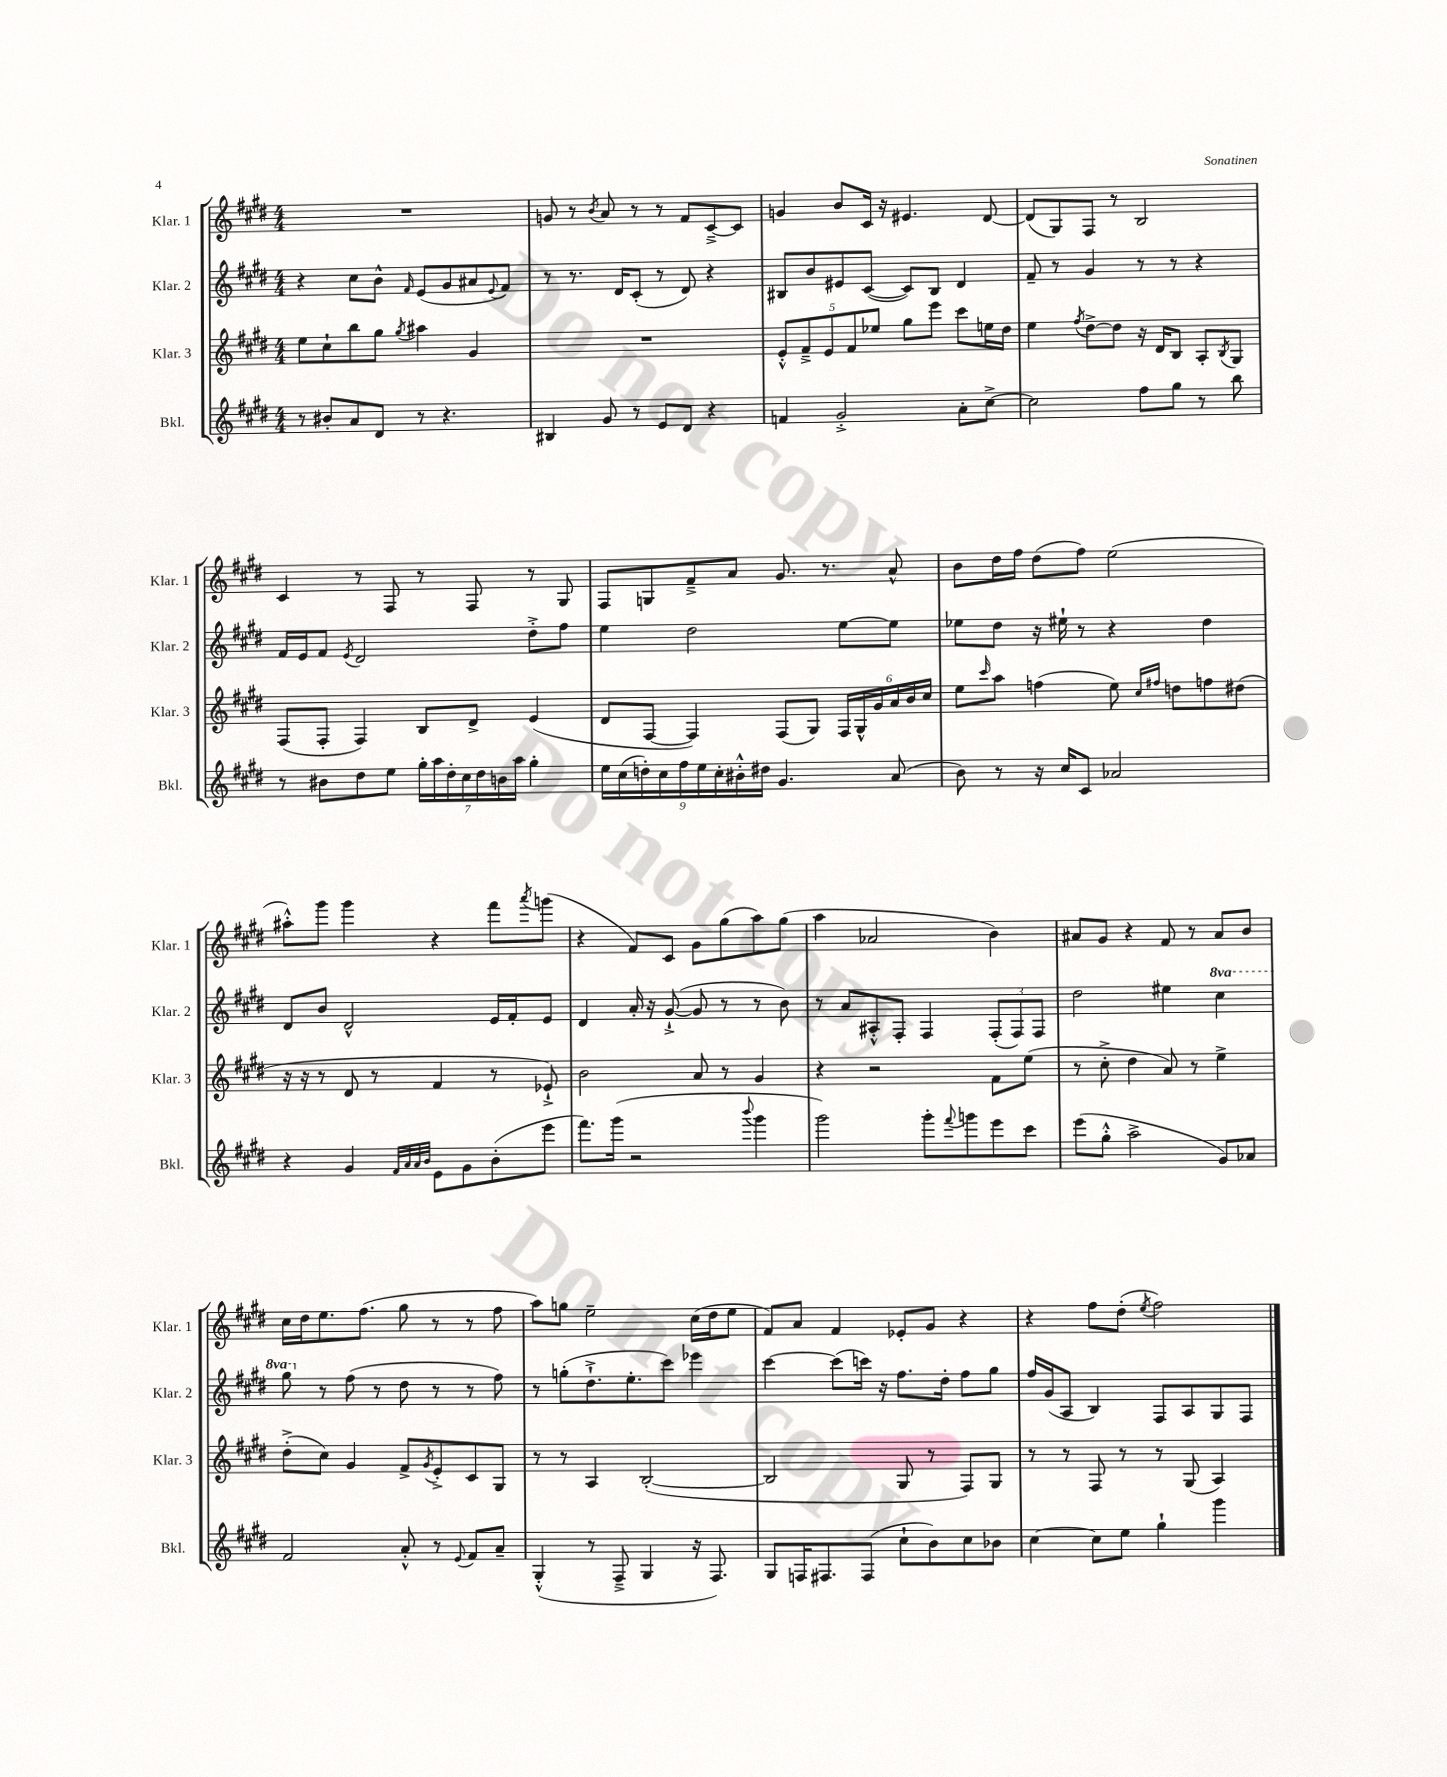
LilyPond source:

<<
\new StaffGroup <<
\new Staff = "s0" \with { instrumentName = "Klar. 1" shortInstrumentName = "Klar. 1" } {
    \clef treble \key e \major \numericTimeSignature \time 4/4
    R1 |
    g'8 r8 \acciaccatura { b'8 } a'8 r8 r8 fis'8 cis'8~---> cis'8 |
    g'4 b'8 cis'16 r16 eis'4. dis'8~ |
    dis'8( gis8) fis8 r8 b2 |
    cis'4 r8 fis8 r8 fis8 r8 gis8 |
    fis8 g8 fis'8---> a'8 gis'8. r8. a'8-^ |
    b'8 dis''16 fis''16 dis''8( fis''8) e''2( |
    ais''8-.-^) gis'''8 gis'''4 r4 fis'''8 \acciaccatura { a'''8 } g'''8( |
    r4 fis'8) cis'8 gis'8 gis''8( a''8) gis''8( |
    a''4 aes'2 b'4) |
    ais'8 gis'8 r4 fis'8 r8 ais'8 b'8 |
    cis''16 dis''16 e''8. fis''8.( gis''8 r8 r8 fis''8 |
    a''8) g''8 e''2-- cis''16( dis''16 e''8 |
    fis'8) a'8 fis'4 ees'8-. gis'8 r4 |
    r4 fis''8 dis''8-.( \acciaccatura { e''8 } fis''2) \bar "|." |
}
\new Staff = "s1" \with { instrumentName = "Klar. 2" shortInstrumentName = "Klar. 2" } {
    \clef treble \key e \major \numericTimeSignature \time 4/4 \set Staff.ottavationMarkups = #ottavation-simple-ordinals
    r4 cis''8 b'8-^ \grace { fis'16 } e'8( gis'8 ais'8 \appoggiatura { e'8 } fis'8) |
    r8 r8. dis'16 cis'8-.( r8 dis'8) r4 |
    bis8 b'8 eis'8 cis'8~( cis'8) bis8 dis'4 |
    fis'8-- r8 gis'4 r8 r8 r4 |
    fis'16 e'16 fis'8 \acciaccatura { e'8 } dis'2 dis''8-.-> fis''8 |
    e''4 dis''2 e''8~ e''8 |
    ees''8 dis''8 r16 eis''16-! r8 r4 dis''4 |
    dis'8 b'8 dis'2-^ e'16 fis'16-. e'8 |
    dis'4 a'16-. r16 gis'8~-!->( gis'8 r8 r8 b'8) |
    r8 a'8 ais8-.-^ fis8-. fis4 \tuplet 3/2 { fis8-.( fis8) fis8 } |
    dis''2 eis''4 \ottava #1 cis'''4 |
    gis'''8 \ottava #0 r8 fis''8( r8 dis''8 r8 r8 fis''8) |
    r8 g''8-.( dis''8.-!-> e''8.-. cis'''8) ees'''4 |
    cis'''4~ cis'''8( c'''16) r16 fis''8. dis''16-. fis''8 gis''8 |
    fis''16 gis'16( a8 b4) fis8 a8 gis8 fis8 \bar "|." |
}
\new Staff = "s2" \with { instrumentName = "Klar. 3" shortInstrumentName = "Klar. 3" } {
    \clef treble \key e \major \numericTimeSignature \time 4/4
    e''8 cis''8-! b''8 gis''8 \acciaccatura { gis''8 } ais''4 gis'4 |
    R1 |
    \tuplet 5/4 { e'8-.-^ fis'8---> e'8 fis'8 ees''8 } gis''8 e'''8 cis'''8 e''16 dis''16 |
    e''4 \acciaccatura { fis''8 } dis''8~-> dis''8 r16 dis'16 b8 a8-. \acciaccatura { b8 } gis8 |
    fis8( fis8-. fis4) b8 dis'8-> e'4( |
    dis'8 fis8~ fis4) fis8( gis8) \tuplet 6/4 { fis16 gis16-^ gis'16 a'16 b'16 cis''16 } |
    e''8 \grace { cis'''16 } a''8 f''4( e''8) \grace { cis''16 fis''16 } d''8 f''8 dis''8( |
    r16 r16 r8 dis'8 r8 fis'4 r8 ees'8-!->) |
    b'2 a'8 r8 gis'4 |
    r4 r2 fis'8 e''8( |
    r8 cis''8-.-> dis''4 a'8) r8 e''4-> |
    dis''8-.->( cis''8) gis'4 fis'8-> \acciaccatura { gis'8 } e'8-.-> cis'8 gis8 |
    r8 r8 a4 b2~-.( |
    b2 gis8 r8 fis8) gis8 |
    r8 r8 fis8 r8 r8 gis8( a4) \bar "|." |
}
\new Staff = "s3" \with { instrumentName = "Bkl." shortInstrumentName = "Bkl." } {
    \clef treble \key e \major \numericTimeSignature \time 4/4
    r8 bis'8-. a'8 dis'8 r8 r4. |
    bis4 gis'8 r8 e'8 dis'8 r4 |
    f'4 gis'2-.-> a'8-. cis''8~-> |
    cis''2 fis''8 gis''8 r8 b''8 |
    r8 bis'8 dis''8 e''8 \tuplet 7/4 { gis''16-. a''16 dis''16-. cis''16 dis''16 b'16 a''16 } gis''4-. |
    \tuplet 9/8 { e''16 cis''16( d''16-.) cis''16 fis''16 e''16 cis''16-. bis'16-.-^ dis''16 } gis'4. a'8( |
    b'8) r8 r16 cis''16 cis'8 aes'2 |
    r4 gis'4 \grace { fis'32 a'32 a'32 b'32 } e'8 gis'8 b'8-.( e'''8 |
    fis'''8.) gis'''16( r2 \appoggiatura { b'''8 } gis'''4 |
    gis'''2) gis'''8-. \appoggiatura { fis'''8 } g'''8 e'''8 cis'''8 |
    e'''8( gis''8-.-^ a''2-> gis'8) aes'8 |
    fis'2 a'8-.-^ r8 \appoggiatura { e'8 } fis'8 a'8-- |
    gis4-.-^( r8 fis8---> gis4 r16 fis8.) |
    gis8 f16 fis8. fis8( cis''8-! b'8) cis''8 bes'8 |
    cis''4~ cis''8 e''8 gis''4-! gis'''4 \bar "|." |
}
>>
>>
\layout { \context { \Score \remove "Bar_number_engraver" } }
